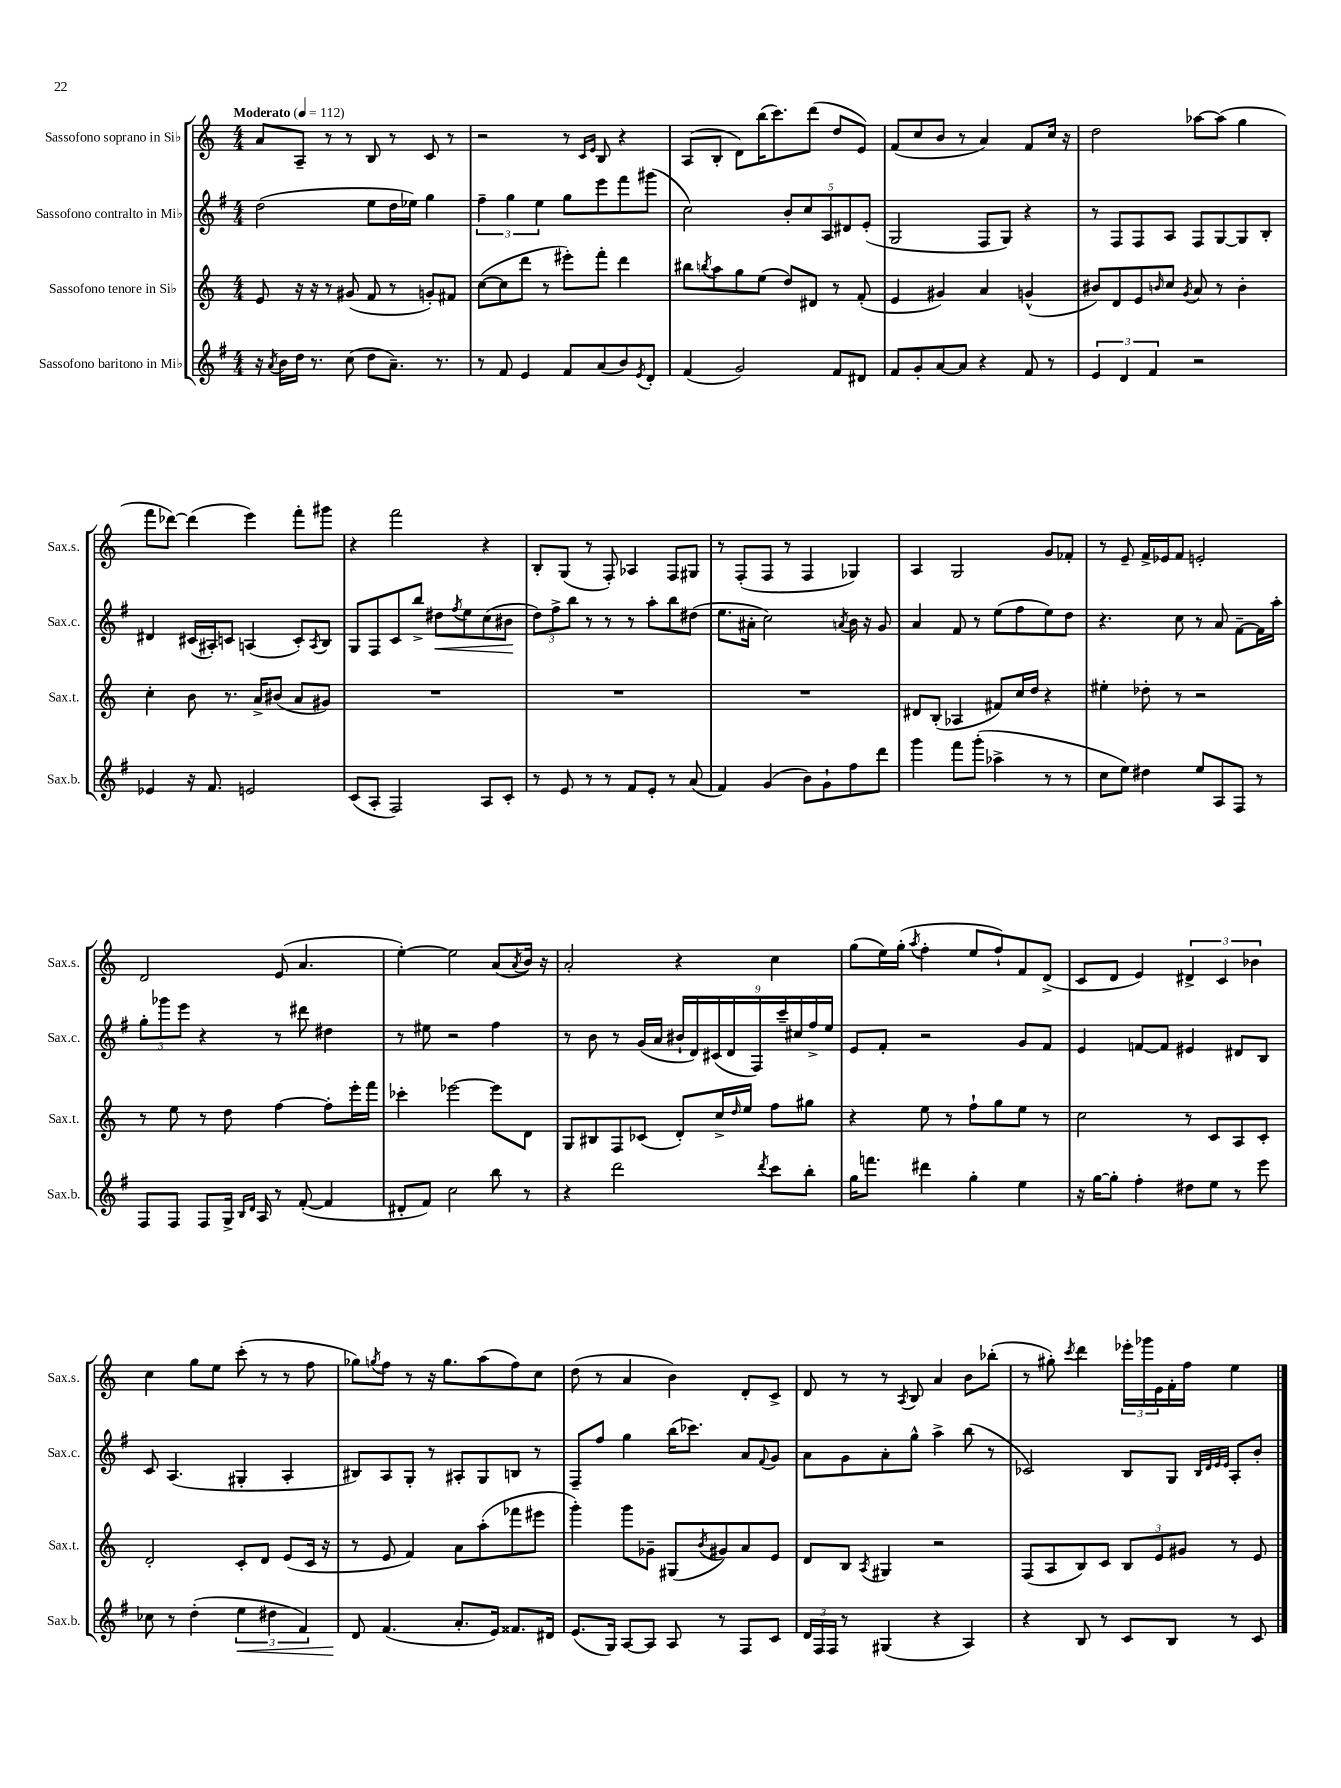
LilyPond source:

<<
\new StaffGroup <<
\new Staff = "s0" \with { instrumentName = "Sassofono soprano in Sib" shortInstrumentName = "Sax.s." } {
    \clef treble \key c \major \numericTimeSignature \time 4/4 \tempo "Moderato" 4 = 112
    a'8 a8-- r8 r8 b8 r8 c'8 r8 |
    r2 r8 \grace { c'16 e'16 } b8 r4 |
    a8( b8-. d'8) b''16( c'''8.) d'''8( d''8 e'8) |
    f'8( c''8 b'8 r8 a'4) f'8 c''16 r16 |
    d''2 aes''8~ aes''8( g''4 |
    f'''8 des'''8~) des'''4( e'''4) f'''8-. gis'''8 |
    r4 f'''2 r4 |
    b8-. g8( r8 f8-.) aes4 f8 gis8 |
    r8 f8-.( f8 r8 f4 ges4) |
    a4 g2 g'8 fes'8-. |
    r8 e'8-- f'16-> ees'16 f'8 e'2-. |
    d'2 e'8( a'4. |
    e''4~-.) e''2 a'8( \acciaccatura { a'8 } b'16) r16 |
    a'2-. r4 c''4 |
    g''8( e''16) g''16-.( \acciaccatura { a''8 } f''4-. e''8 f''8-!) f'8 d'8->( |
    c'8 d'8 e'4) \tuplet 3/2 { dis'4-> c'4 bes'4 } |
    c''4 g''8 e''8 c'''8-.( r8 r8 f''8 |
    ges''8) \acciaccatura { g''8 } f''8 r8 r16 g''8. a''8( f''8) c''8 |
    d''8( r8 a'4 b'4) d'8-. c'8-> |
    d'8 r8 r8 \acciaccatura { a8 } b8 a'4 b'8 bes''8-.( |
    r8 gis''8-.) \acciaccatura { c'''8 } d'''4 \tuplet 3/2 { ees'''16-. ges'''16 e'16 } f'16-. f''16 e''4 \bar "|." |
}
\new Staff = "s1" \with { instrumentName = "Sassofono contralto in Mib" shortInstrumentName = "Sax.c." } {
    \clef treble \key g \major \numericTimeSignature \time 4/4
    d''2( e''8 d''16 ees''16) g''4 |
    \tuplet 3/2 { fis''4-- g''4 e''4 } g''8 e'''8 fis'''8 gis'''8( |
    c''2) \tuplet 5/4 { b'8-. c''8 a8 dis'8 e'8-.( } |
    g2 fis8 g8) r4 |
    r8 fis8 fis8 a8 fis8 g8~ g8 b8-. |
    dis'4 cis'16( ais16-.) c'8 a4( c'8-.) \acciaccatura { a8 } b8 |
    g8 fis8 c'8 b''8-> dis''8\< \acciaccatura { fis''8 } e''8 c''8( bis'8\! |
    \tuplet 3/2 { d''8) fis''8-> b''8 } r8 r8 r8 a''8-. b''8 dis''8( |
    e''8. ais'16-. c''2) \acciaccatura { a'8 } b'16 r16 g'8 |
    a'4 fis'8 r8 e''8( fis''8 e''8) d''8 |
    r4. c''8 r8 a'8 fis'8~-- fis'16 a''16-. |
    \tuplet 3/2 { g''8-. ges'''8 e'''8 } r4 r8 dis'''8 dis''4 |
    r8 eis''8 r2 fis''4 |
    r8 b'8 r8 g'16( a'16 \tuplet 9/8 { bis'16-! d'16) cis'16( d'16 fis16) c'''16-- cis''16 fis''16-> e''16 } |
    e'8 fis'8-. r2 g'8 fis'8 |
    e'4 f'8~ f'8 eis'4 dis'8 b8 |
    c'8 a4.( gis4-. a4-. |
    bis8) a8 g8-. r8 ais8-. g8 b8 r8 |
    fis8-- fis''8 g''4 b''16( ces'''8.) a'8 \appoggiatura { fis'8 } g'8 |
    a'8 g'8 a'8-. g''8-^ a''4-> b''8( r8 |
    ces'2) b8 g8 \grace { b32 d'32 e'32 e'32 } a8-. b'8-. \bar "|." |
}
\new Staff = "s2" \with { instrumentName = "Sassofono tenore in Sib" shortInstrumentName = "Sax.t." } {
    \clef treble \key c \major \numericTimeSignature \time 4/4
    e'8 r16 r16 r8 gis'8( f'8 r8 g'8-.) fis'8 |
    c''8~( c''8 d'''8 r8 eis'''8-.) f'''8-. d'''4 |
    bis''8 \acciaccatura { b''8 } a''8 g''8 e''8( d''8) dis'8 r8 f'8-.( |
    e'4 gis'4) a'4 g'4-^( |
    bis'8) d'8 e'8 \grace { b'16 } c''8 \acciaccatura { g'8 } a'8 r8 b'4-. |
    c''4-. b'8 r8. a'16-> bis'8( a'8 gis'8) |
    R1 |
    R1 |
    R1 |
    dis'8 b8-.( aes4 fis'8) c''16 d''16 r4 |
    eis''4-. des''8-. r8 r2 |
    r8 e''8 r8 d''8 f''4~ f''8-. e'''16-. f'''16 |
    ces'''4-. ees'''2~ ees'''8 d'8 |
    g8 bis8 f8 ces'8( d'8-.) c''16-> \grace { d''16 } e''16 f''8 gis''8 |
    r4 e''8 r8 f''8-! g''8 e''8 r8 |
    c''2 r8 c'8 a8 c'8-. |
    d'2-. c'8-. d'8 e'8( c'16 r16 |
    r8 e'8 f'4) a'8 a''8-.( fes'''8 eis'''8 |
    g'''4-.) g'''8 ges'8-- gis8( \acciaccatura { b'8 } gis'8) a'8 e'8 |
    d'8 b8 \acciaccatura { a8 } gis4 r2 |
    f8( a8 b8) c'8 \tuplet 3/2 { b8 e'8 gis'8 } r8 e'8 \bar "|." |
}
\new Staff = "s3" \with { instrumentName = "Sassofono baritono in Mib" shortInstrumentName = "Sax.b." } {
    \clef treble \key g \major \numericTimeSignature \time 4/4
    r16 \acciaccatura { a'8 } b'16 d''16 r8. c''8( d''8 a'8.--) r8. |
    r8 fis'8 e'4 fis'8 a'8( b'8) \acciaccatura { e'8 } d'8-. |
    fis'4( g'2) fis'8 dis'8 |
    fis'8 g'8-. a'8~ a'8 r4 fis'8 r8 |
    \tuplet 3/2 { e'4 d'4 fis'4 } r2 |
    ees'4 r16 fis'8. e'2 |
    c'8( a8-. fis2) a8 c'8-. |
    r8 e'8 r8 r8 fis'8 e'8-. r8 a'8( |
    fis'4) g'4( b'8) g'8-! fis''8 d'''8 |
    g'''4 fis'''8 g'''8-.( aes''4-> r8 r8 |
    c''8 e''8) dis''4 e''8 a8 fis8 r8 |
    fis8 fis8 fis8 g16-> \grace { b16 d'16 } a16 r8 fis'8~-.( fis'4 |
    dis'8-. fis'8) c''2 b''8 r8 |
    r4 d'''2 \acciaccatura { d'''8 } c'''8 b''8-. |
    g''16 f'''8. dis'''4 g''4-. e''4 |
    r16 g''16~ g''8-. fis''4-. dis''8 e''8 r8 e'''8 |
    ces''8 r8 d''4-.( \tuplet 3/2 { e''4\< dis''4 fis'4) } |
    d'8\! fis'4.( a'8.-. e'16) fisis'8. dis'16 |
    e'8.( g16) a8~ a8 a8 r8 fis8 c'8 |
    \tuplet 3/2 { d'16 fis16 fis16 } r8 gis4( r4 a4) |
    r4 b8 r8 c'8 b8 r8 c'8 \bar "|." |
}
>>
>>
\layout { \context { \Score \remove "Bar_number_engraver" } }
